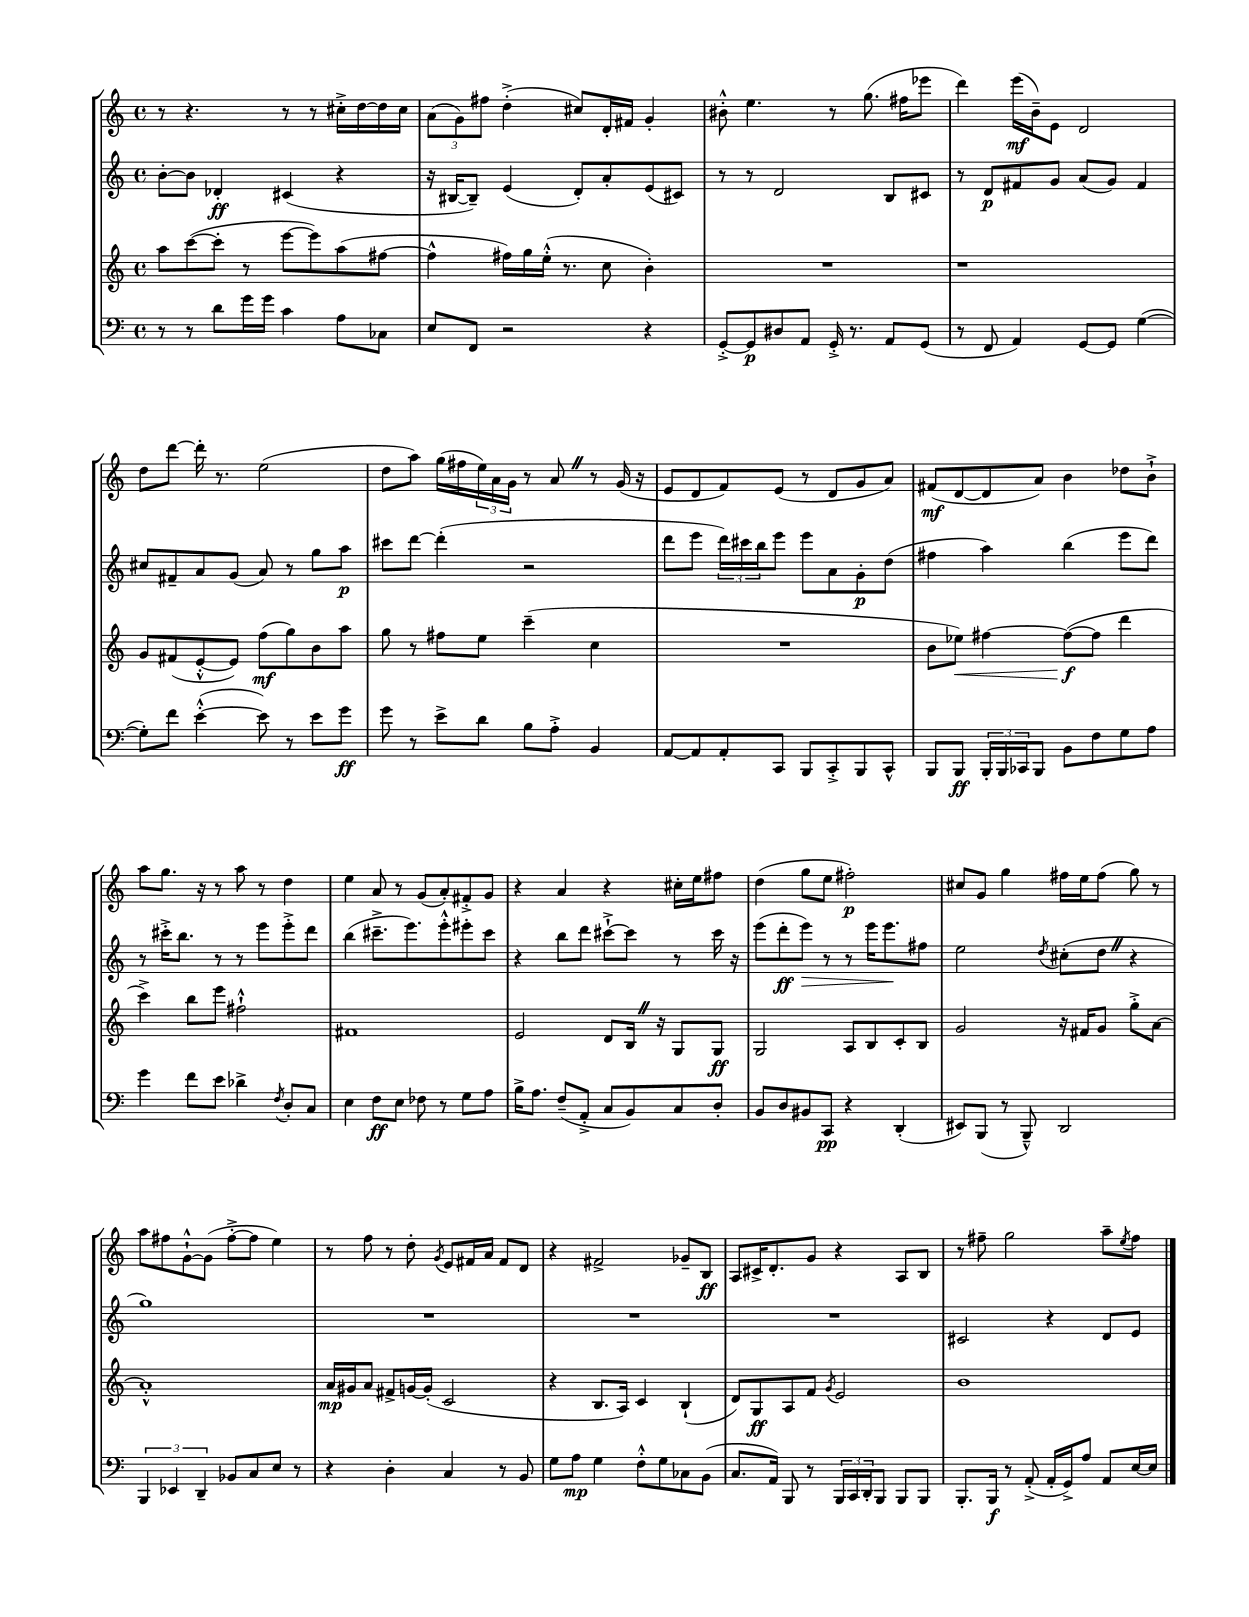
<<
\new StaffGroup <<
\new Staff = "s0" {
    \clef treble \key c \major \defaultTimeSignature \time 4/4
    r8 r4. r8 r8 cis''16-.-> d''16~ d''16 cis''16 |
    \tuplet 3/2 { a'8( g'8) fis''8 } d''4-.->( cis''8) d'16-. fis'16 g'4-. |
    bis'8-.-^ e''4. r8 g''8.( fis''16 ees'''8 |
    d'''4) e'''16\mf( b'16--) e'8 d'2 |
    d''8 d'''8~ d'''16-. r8. e''2( |
    d''8 a''8) g''16( fis''16 \tuplet 3/2 { e''16) a'16 g'16 } r8 a'8 \once \override BreathingSign.text = \markup { \musicglyph "scripts.caesura.straight" } \breathe r8 g'16( r16 |
    e'8 d'8 f'8) e'8( r8 d'8 g'8 a'8) |
    fis'8\mf( d'8~ d'8 a'8) b'4 des''8 b'8-!-> |
    a''8 g''8. r16 r8 a''8 r8 d''4 |
    e''4 a'8 r8 g'8( a'8-.) fis'8-.-> g'8 |
    r4 a'4 r4 cis''16-. e''16 fis''8 |
    d''4( g''8 e''8 fis''2-.\p) |
    cis''8 g'8 g''4 fis''16 e''16 fis''8( g''8) r8 |
    a''8 fis''8 g'8~-!-^ g'8( fis''8~-.-> fis''8 e''4) |
    r8 f''8 r8 d''8-. \acciaccatura { g'8 } e'8 fis'16 a'16 fis'8 d'8 |
    r4 fis'2-> ges'8-- b8\ff |
    a8 cis'16-> d'8.-. g'8 r4 a8 b8 |
    r8 fis''8-- g''2 a''8-- \acciaccatura { e''8 } fis''8 \bar "|." |
}
\new Staff = "s1" {
    \clef treble \key c \major \defaultTimeSignature \time 4/4
    b'8~-. b'8 des'4-.\ff cis'4( r4 |
    r16 bis16~ bis8--) e'4( d'8-.) a'8-. e'8( cis'8) |
    r8 r8 d'2 b8 cis'8 |
    r8 d'8\p fis'8 g'8 a'8( g'8) fis'4 |
    cis''8 fis'8-- a'8 g'8( a'8) r8 g''8 a''8\p |
    cis'''8 d'''8~ d'''4-.( r2 |
    d'''8 e'''8 \tuplet 3/2 { d'''16) cis'''16 b''16 } e'''8 e'''8 a'8 g'8-.\p d''8( |
    fis''4 a''4) b''4( e'''8 d'''8) |
    r8 cis'''16-.-> b''8. r8 r8 e'''8 e'''8-.-> d'''8 |
    b''4( cis'''8.---> e'''8.) e'''8-.-^ eis'''8-. cis'''8 |
    r4 b''8 d'''8 cis'''8~-!-> cis'''8 r8 cis'''16 r16 |
    e'''8( d'''8-.\ff e'''8\>) r8 r8 e'''16 e'''8.\! fis''8 |
    e''2 \acciaccatura { d''8 } cis''8-.( d''8 \once \override BreathingSign.text = \markup { \musicglyph "scripts.caesura.straight" } \breathe r4 |
    g''1) |
    R1 |
    R1 |
    R1 |
    cis'2 r4 d'8 e'8 \bar "|." |
}
\new Staff = "s2" {
    \clef treble \key c \major \defaultTimeSignature \time 4/4
    a''8 c'''8~( c'''8-. r8 e'''8~ e'''8) a''8( fis''8~ |
    fis''4-^ fis''16) g''16 e''16-.-^( r8. c''8 b'4-.) |
    R1 |
    r1 |
    g'8 fis'8( e'8~-.-^ e'8) f''8\mf( g''8) b'8 a''8 |
    g''8 r8 fis''8 e''8 c'''4--( c''4 |
    R1 |
    b'8 ees''8\<) fis''4~ fis''8~\f\!( fis''8 d'''4 |
    c'''4->) b''8 e'''8 fis''2-!-^ |
    fis'1 |
    e'2 d'8 b16 \once \override BreathingSign.text = \markup { \musicglyph "scripts.caesura.straight" } \breathe r16 g8 g8\ff |
    g2 a8 b8 c'8-. b8 |
    g'2 r16 fis'16 g'8 g''8-.-> a'8~ |
    a'1-.-^ |
    a'16\mp gis'16 a'8 fis'8-> g'16~ g'16-.( c'2 |
    r4 b8. a16) c'4 b4-!( |
    d'8) g8\ff a8 f'8 \acciaccatura { g'8 } e'2 |
    b'1 \bar "|." |
}
\new Staff = "s3" {
    \clef bass \key c \major \defaultTimeSignature \time 4/4
    r8 r8 d'8 g'16 g'16 c'4 a8 ces8 |
    e8 f,8 r2 r4 |
    g,8~-.-> g,8\p dis8 a,8 g,16-.-> r8. a,8 g,8( |
    r8 f,8 a,4) g,8~ g,8 g4~( |
    g8-.) f'8 e'4~-.-^( e'8) r8 e'8 g'8\ff |
    g'8 r8 e'8-> d'8 b8 a8-.-> b,4 |
    a,8~ a,8 a,8-. c,8 b,,8 c,8-.-> b,,8 c,8-^ |
    b,,8 b,,8\ff \tuplet 3/2 { b,,16-. b,,16 ces,16 } b,,8 b,8 f8 g8 a8 |
    g'4 f'8 e'8 des'4-> \acciaccatura { f8 } d8-. c8 |
    e4 f8\ff e8 fes8 r8 g8 a8 |
    b16-> a8. f8--( a,8-.-> c8 b,8) c8 d8-. |
    b,8 d8 bis,8 c,8\pp r4 d,4-.( |
    eis,8) b,,8( r8 b,,8---^) d,2 |
    \tuplet 3/2 { b,,4 ees,4 d,4-- } bes,8 c8 e8 r8 |
    r4 d4-. c4 r8 b,8 |
    g8 a8\mp g4 f8-.-^ g8 ces8 b,8( |
    c8. a,16) b,,8 r8 \tuplet 3/2 { b,,16 c,16 d,16-. } b,,8 b,,8 b,,8 |
    b,,8.-. b,,16\f r8 a,8-.->( a,16-. g,16->) a8 a,8 e16~ e16 \bar "|." |
}
>>
>>
\layout { \context { \Score \remove "Bar_number_engraver" } }
